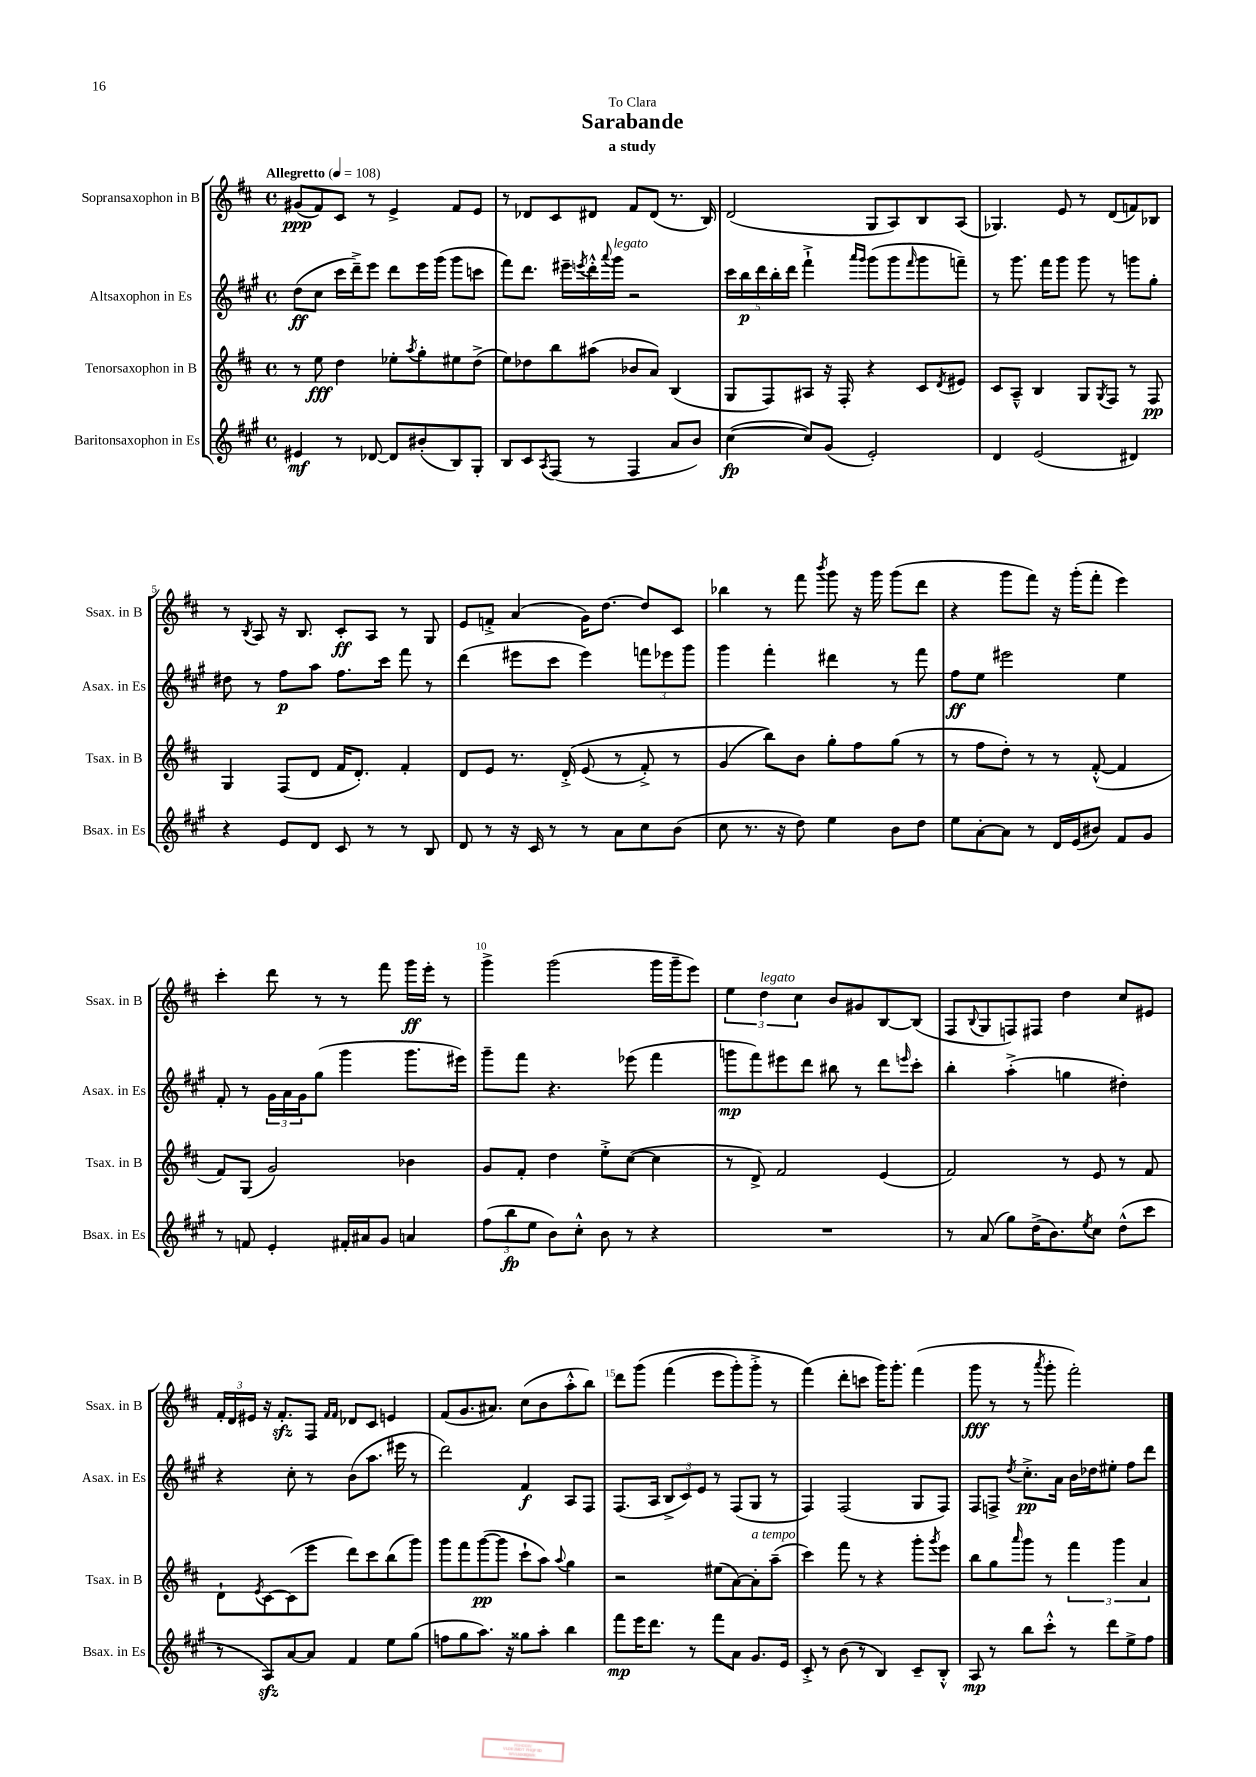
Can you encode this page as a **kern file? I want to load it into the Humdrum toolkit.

**kern	**kern	**kern	**kern
*staff4	*staff3	*staff2	*staff1
*clefG2	*clefG2	*clefG2	*clefG2
*k[f#c#g#]	*k[f#c#]	*k[f#c#g#]	*k[f#c#]
*M4/4	*M4/4	*M4/4	*M4/4
*met(c)	*met(c)	*met(c)	*met(c)
*MM108	*MM108	*MM108	*MM108
4e#	8r	(8dd	(8g#
.	8ee	8cc#	8f#)
8r	4dd	16ccc#	8c#
.	.	16ddd~^)	.
[8d-	.	8eee	8r
8d-]	8ee-'	8ddd	4e^
.	8qaa	.	.
(8b#'	8gg'	16eee	.
.	.	(16ggg#	.
8B)	8ee#	8ggg#	8f#
8G#'	(8dd^	8ccc	8e
=	=	=	=
8B	8ee)	8fff#)	8r
8c#	8dd-	8.ddd	8d-
8qA	.	.	.
(8F#	8bb	.	8c#
.	.	16eee#~	.
.	.	8qeee	.
8r	(8aa#	16ddd'^^	8d#
.	.	8qqaaa	.
.	.	16ggg#	.
4F#	8b-	2r	8f#
.	8a)	.	(8d#
8a	(4B	.	8.r
8b)	.	.	.
.	.	.	16B)
=	=	=	=
([4cc#	8G	20ccc#	(2d
.	.	20bb	.
.	.	20ddd	.
.	8F#)	.	.
.	.	20bb'	.
.	.	20ddd	.
8cc#])	8A#	4fff#`^	.
(8g#	16r	.	.
.	16F#'	.	.
.	.	16qqaaa	.
.	.	16qqggg#	.
2e')	4r	(8ggg#	8G
.	.	8ggg#	8A)
.	.	16qqfff#	.
.	8c#	8ggg#	8B
.	8qd	.	.
.	8e#	8fff~)	(8A
=	=	=	=
4d	8c#	8r	4.G-)
.	8A~^^	8.ggg#	.
(2e	4B	.	.
.	.	16fff#	.
.	.	8ggg#	8e
.	8G	8ggg#	8r
.	8qG	.	.
.	8F#	8r	(8d
4d#)	8r	8ggg	8f)
.	8F#	8gg#'	8B-
=	=	=	=
4r	4G	8dd#	8r
.	.	.	8qB
.	.	8r	8A
8e	(8F#	8ff#	16r
.	.	.	8.B
8d	8d	8aa	.
8c#	16f#	8.ff#	8c#'
.	8.d')	.	.
8r	.	.	8A
.	.	16ccc#	.
8r	4f#'	8fff#	8r
8B	.	8r	8G
=	=	=	=
8d	8d	(4ddd	8e
8r	8e	.	8f'^
16r	8.r	8eee#	(4a
16c#	.	.	.
8r	.	8ccc#	.
.	&(16d'^	.	.
8r	(8e	4eee#)	16g)
.	.	.	[8.dd
8a	8r	.	.
8cc#	8f#'^)	12fff	8dd]
.	.	12eee-	.
(8b	8r	.	8c#
.	.	12ggg#	.
=	=	=	=
8cc#	(4g	4ggg#	4bb-
8.r	.	.	.
.	8bb)&)	4fff#'	8r
16r	.	.	.
8dd)	8b	.	8fff#
.	.	.	8qbbb
4ee	8gg'	4ddd#	8ggg
.	8ff#	.	16r
.	.	.	16ggg
8b	(8gg	8r	(8ggg
8dd	8r	8fff#	8ddd
=	=	=	=
8ee	8r	8ff#	4r
[8a'	8ff#	8ee	.
8a]	8dd')	2eee#	8ggg
8r	8r	.	8fff#)
16d	8r	.	16r
(16e	.	.	(16ggg'
8b#)	([8f#'^^	.	8fff#'
8f#	4f#]	4ee	4eee)
8g#	.	.	.
=	=	=	=
8r	8f#)	8f#'	4ccc#'
8f	(8G	8r	.
4e'	2g)	24g#	8ddd
.	.	24a	.
.	.	24g#	.
.	.	(8gg#	8r
16f#'	.	4ggg#	8r
16a#	.	.	.
8g#	.	.	8fff#
4a	4b-	8.ggg#	16ggg
.	.	.	16eee'
.	.	.	8r
.	.	16eee#)	.
=	=	=	=
(12ff#	8g	8ggg#~	4ggg^
12bb	.	.	.
.	8f#'	8fff#	.
12ee	.	.	.
8b)	4dd	4.r	(2ggg
8cc#'^^	.	.	.
8b	8ee'^	.	.
8r	([8cc#	(8eee-	.
4r	4cc#]	4fff#	16ggg
.	.	.	16ggg~
.	.	.	8eee)
=	=	=	=
1r	8r	8ggg	6ee
.	8d^)	8fff#)	.
.	.	.	6dd
.	2f#	8eee#	.
.	.	.	6cc#
.	.	8ddd	.
.	.	8bb#	8b
.	.	8r	8g#
.	(4e	8ddd	[8B
.	.	16qqeee	.
.	.	8ccc#'	(8B]
=	=	=	=
8r	2f#)	4bb'	8F#
.	.	.	8qqB
(8a	.	.	8G
8gg#)	.	(4aa'^	8F)
(16dd^	.	.	8F#
8.b)	.	.	.
.	8r	4gg	4dd
8qee	.	.	.
8cc#	8e	.	.
(8dd^^	8r	4dd#')	8cc#
8ccc#	8f#	.	8e#
=	=	=	=
8r	8d`	4r	24f#'
.	.	.	24d
.	.	.	24e#
.	8qe	.	.
8A)	[8c#	.	16r
.	.	.	8.f#'
[8a	(8c#]	8cc#'	.
8a]	8eee	8r	8F#
.	.	.	16qqf#
.	.	.	16qqf#
4f#	8ddd)	(8b	8d-
.	8ccc#	8.aa	8c#
8ee	(8bb	.	4e
.	.	16eee#	.
(8gg#	8ggg)	8r	.
=	=	=	=
8ff	8ggg	2ddd)	(8f#
8gg#	8fff#	.	8.g
8.aa)	([8ggg	.	.
.	.	.	8.a#)
.	8ggg]	.	.
16r	.	.	.
8gg##	8ccc#`	4f#	(8cc#
8aa'	8aa)	.	8b
.	8qqaa	.	.
4bb	4gg	8A	8aa'^^
.	.	8F#	8bb)
=	=	=	=
8fff#	2r	(8.F#	8ddd
16eee	.	.	&(8ggg
8.ddd	.	16A	.
.	.	12B^	(4fff#
.	.	12c#)	.
8r	.	.	.
.	.	12e	.
8fff#	(8ee#	8r	8eee
8a	[8a)	(8F#	8ggg')
8.g#	8a']	8G#	8ggg'^
.	(8aa~	8r	8r
16e	.	.	.
=	=	=	=
8c#'^	4ccc#)	4F#)	(4fff#&)
8r	.	.	.
(8b	8fff#	(2F#	8ddd'
8r	8r	.	8ccc
4B)	4r	.	16ggg)
.	.	.	8.ggg'
8c#~	8ggg'	8G#	(4fff#
.	8qggg	.	.
8B'^^	8eee	8F#)	.
=	=	=	=
8A	8bb	8F#	8ggg
8r	8gg	8F^	8r
.	16qqaaa	8qdd	.
8bb	8ggg	8.cc#'^	8r
.	.	.	8qaaa
8ccc#'^^	8r	.	8ggg'
.	.	16a	.
8r	6fff#	16b	2fff#')
.	.	16dd-	.
8ddd	.	8ee#'	.
.	6ggg	.	.
8ee^	.	8ff#	.
.	6a	.	.
8ff#	.	8ddd	.
==	==	==	==
*-	*-	*-	*-
